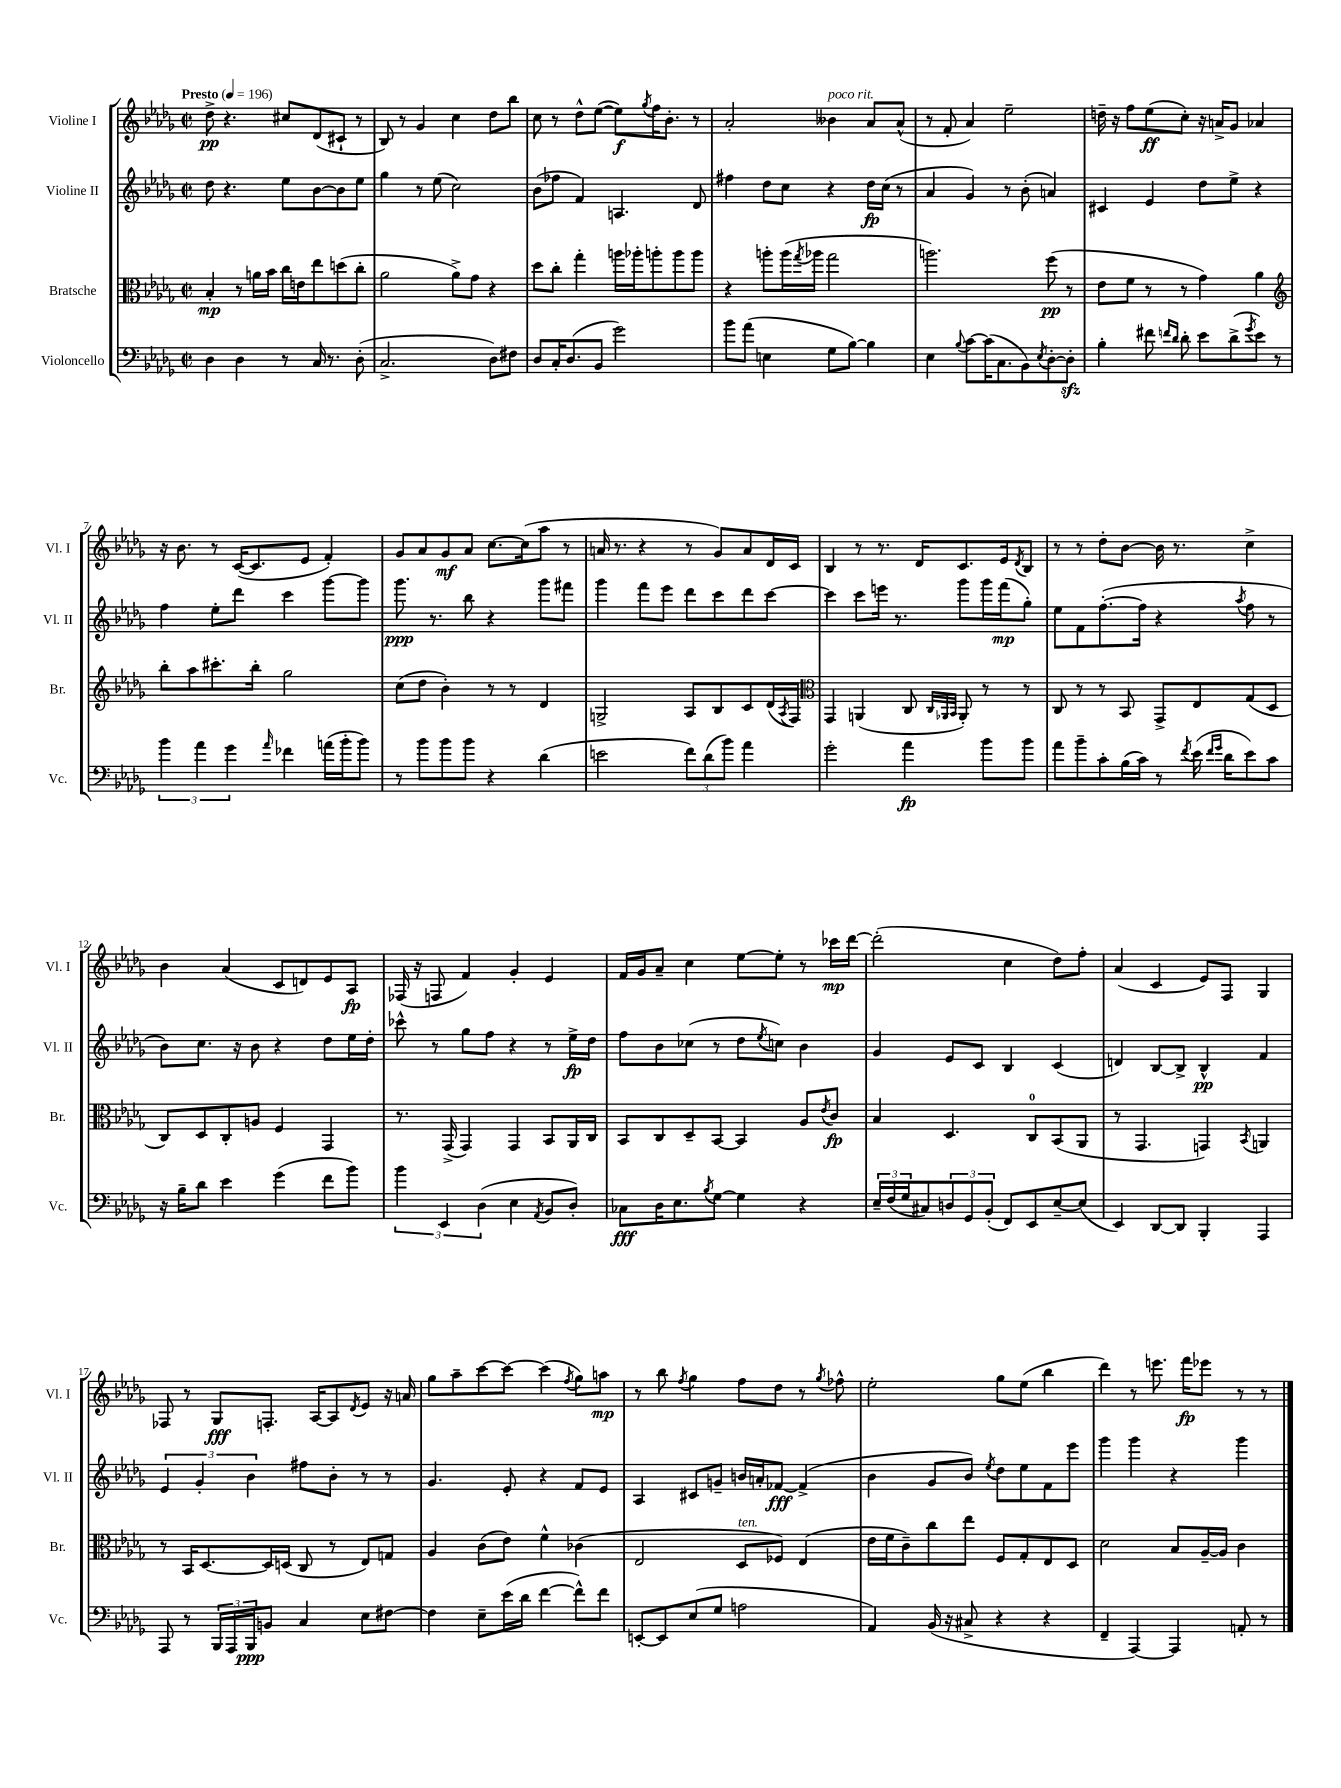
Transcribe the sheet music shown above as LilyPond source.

<<
\new StaffGroup <<
\new Staff = "s0" \with { instrumentName = "Violine I" shortInstrumentName = "Vl. I" } {
    \clef treble \key des \major \defaultTimeSignature \time 2/2 \tempo "Presto" 4 = 196
    des''8->\pp r4. cis''8 des'8( cis'8-! r8 |
    bes8) r8 ges'4 c''4 des''8 bes''8 |
    c''8 r8 des''8-^ ees''8~( ees''8\f) \acciaccatura { ges''8 } f''16 bes'8.-. r8 |
    aes'2-. beses'4^\markup { \italic "poco rit." } aes'8 aes'8-^( |
    r8 f'8-. aes'4) ees''2-- |
    d''16-- r16 f''8 ees''8\ff( c''8-.) r16 a'16-> ges'8 aes'4 |
    r16 bes'8. r8 c'16~( c'8. ees'8 f'4-.) |
    ges'8 aes'8 ges'8\mf aes'8 c''8.~ c''16( aes''8 r8 |
    a'16 r8. r4 r8 ges'8) a'8 des'16 c'16 |
    bes4 r8 r8. des'16 c'8. ees'16 \acciaccatura { des'8 } bes8 |
    r8 r8 des''8-. bes'8~ bes'16 r8. c''4-> |
    bes'4 aes'4( c'8 d'8) ees'8 aes8\fp |
    fes16( r16 f8 f'4) ges'4-. ees'4 |
    f'16 ges'16 aes'8-- c''4 ees''8~ ees''8-. r8 ces'''16\mp des'''16~ |
    des'''2-.( c''4 des''8) f''8-. |
    aes'4( c'4 ees'8) f8 ges4 |
    fes8 r8 ges8\fff f8.-. aes16~ aes8 \acciaccatura { des'8 } ees'8 r16 a'16 |
    ges''8 aes''8-- c'''8~ c'''8~ c'''4( \acciaccatura { f''8 } ges''8) a''8\mp |
    r8 bes''8 \acciaccatura { f''8 } ges''4 f''8 des''8 r8 \acciaccatura { ges''8 } fes''8-^ |
    ees''2-. ges''8 ees''8( bes''4 |
    des'''4) r8 e'''8. f'''16\fp ees'''8 r8 r8 \bar "|." |
}
\new Staff = "s1" \with { instrumentName = "Violine II" shortInstrumentName = "Vl. II" } {
    \clef treble \key des \major \defaultTimeSignature \time 2/2
    des''8 r4. ees''8 bes'8~ bes'8 ees''8 |
    ges''4 r8 ees''8( c''2) |
    bes'8( fes''8 f'4) a4. des'8 |
    fis''4 des''8 c''8 r4 des''16\fp c''16( r8 |
    aes'4 ges'4) r8 bes'8-.( a'4) |
    cis'4 ees'4 des''8 ees''8-> r4 |
    f''4 ees''8-. des'''8 c'''4 ges'''8~ ges'''8 |
    ges'''8.\ppp r8. bes''8 r4 ges'''8 fis'''8 |
    ges'''4 f'''8 ees'''8 des'''8 c'''8 des'''8 c'''8~ |
    c'''4 c'''8 e'''16 r8. ges'''8 ges'''16 f'''16\mp( ges''8-.) |
    ees''8 f'8 f''8.~-.( f''16 r4 \acciaccatura { aes''8 } f''8 r8 |
    bes'8) c''8. r16 bes'8 r4 des''8 ees''16 des''16-. |
    ces'''8-^ r8 ges''8 f''8 r4 r8 ees''16->\fp des''16 |
    f''8 bes'8 ces''8( r8 des''8 \acciaccatura { ees''8 } c''8) bes'4 |
    ges'4 ees'8 c'8 bes4 c'4( |
    d'4) bes8~ bes8-> bes4-^\pp f'4 |
    \tuplet 3/2 { ees'4 ges'4-. bes'4 } fis''8 bes'8-. r8 r8 |
    ges'4. ees'8-. r4 f'8 ees'8 |
    aes4 cis'8 g'8-- b'16 a'16-. fes'8~\fff fes'4->( |
    bes'4 ges'8 bes'8) \acciaccatura { ees''8 } des''8 ees''8 f'8 ees'''8 |
    ges'''4 ges'''4 r4 ges'''4 \bar "|." |
}
\new Staff = "s2" \with { instrumentName = "Bratsche" shortInstrumentName = "Br." } {
    \clef alto \key des \major \defaultTimeSignature \time 2/2
    bes4-.\mp r8 a'16 bes'16 c''16 e'16 ees''8 d''8( c''8-. |
    aes'2 aes'8->) ges'8 r4 |
    des''8 c''8-. ges''4-. a''16 aes''16-. a''8-. a''8 a''8 |
    r4 a''8-. a''16( \acciaccatura { ges''8 } aes''16 ges''2 |
    a''2.) f''8\pp( r8 |
    ees'8 f'8 r8 r8 ges'4) aes'4 |
    \clef treble bes''8-. aes''8 cis'''8.-. bes''16-. ges''2 |
    c''8( des''8 bes'4-.) r8 r8 des'4 |
    g2-> aes8 bes8 c'8 des'16( \acciaccatura { aes8 } f16) |
    \clef alto ges,4 a,4( c8 \grace { c32 aes,32 bes,32 } aes,8-.) r8 r8 |
    c8 r8 r8 bes,8 ges,8-> ees8 ges8( des8 |
    c8) des8 c8-. a8 f4 ges,4 |
    r8. ges,16->( ges,4) ges,4 bes,8 aes,16 c16 |
    bes,8 c8 des8-- bes,8~ bes,4 aes8 \acciaccatura { ees'8 } c'8\fp |
    bes4 des4. c8-0 bes,8( aes,8 |
    r8 ges,4. g,4) \acciaccatura { bes,8 } a,4 |
    r8 bes,16 des8.~ des16 d16( c8 r8 ees8) g8 |
    aes4 c'8( ees'8) f'4-^ ces'4( |
    ees2 des8^\markup { \italic "ten." } fes8) ees4( |
    ees'16 f'16 c'8--) c''8 ees''8 f8 ges8-. ees8 des8 |
    des'2 bes8 aes16~-- aes16 c'4 \bar "|." |
}
\new Staff = "s3" \with { instrumentName = "Violoncello" shortInstrumentName = "Vc." } {
    \clef bass \key des \major \defaultTimeSignature \time 2/2
    des4 des4 r8 c16 r8. des8-.( |
    c2.-> des8) fis8 |
    des8 c16-. des8.( bes,8 ges'2) |
    bes'8 aes'8( e4 ges8 bes8~) bes4 |
    ees4 \appoggiatura { bes8 } c'8~ c'16( c8. bes,8) \acciaccatura { ees8 } des8~-. des8-.\sfz |
    bes4-. fis'8 \grace { f'16 des'16 } des'8-. ees'8 des'8->( \acciaccatura { ges'8 } ees'8) r8 |
    \tuplet 3/2 { bes'4 aes'4 ges'4 } \grace { aes'16 } fes'4 a'16( bes'16-. bes'8) |
    r8 bes'8 bes'8 bes'8 r4 des'4( |
    e'2 \tuplet 3/2 { f'8) des'8( bes'8) } aes'4 |
    ges'2-. aes'4\fp bes'8 bes'8 |
    aes'8 bes'8-- c'8-. bes16( c'16) r8 \acciaccatura { f'8 } ees'16( \grace { f'16 ges'16 } des'16 ees'8) c'8 |
    r16 bes16-- des'8 ees'4 ges'4( f'8 bes'8) |
    \tuplet 3/2 { bes'4 ees,4 des4( } ees4 \acciaccatura { aes,8 } bes,8 des8-.) |
    ces8\fff des16 ees8. \acciaccatura { bes8 } ges8~ ges4 r4 |
    \tuplet 3/2 { ees16-- f16( ges16 } cis8) \tuplet 3/2 { d8 ges,8 bes,8-.( } f,8) ees,8 ees8~-- ees8( |
    ees,4) des,8~ des,8 bes,,4-. aes,,4 |
    aes,,8 r8 \tuplet 3/2 { bes,,16 aes,,16 bes,,16\ppp } b,8 c4 ees8 fis8~ |
    fis4 ees8-- ees'16( des'16 f'4~ f'8-^) f'8 |
    e,8~-. e,8 ees8( ges8 a2 |
    aes,4) bes,16( r16 cis8-> r4 r4 |
    f,4-- aes,,4~) aes,,4 a,8-. r8 \bar "|." |
}
>>
>>
